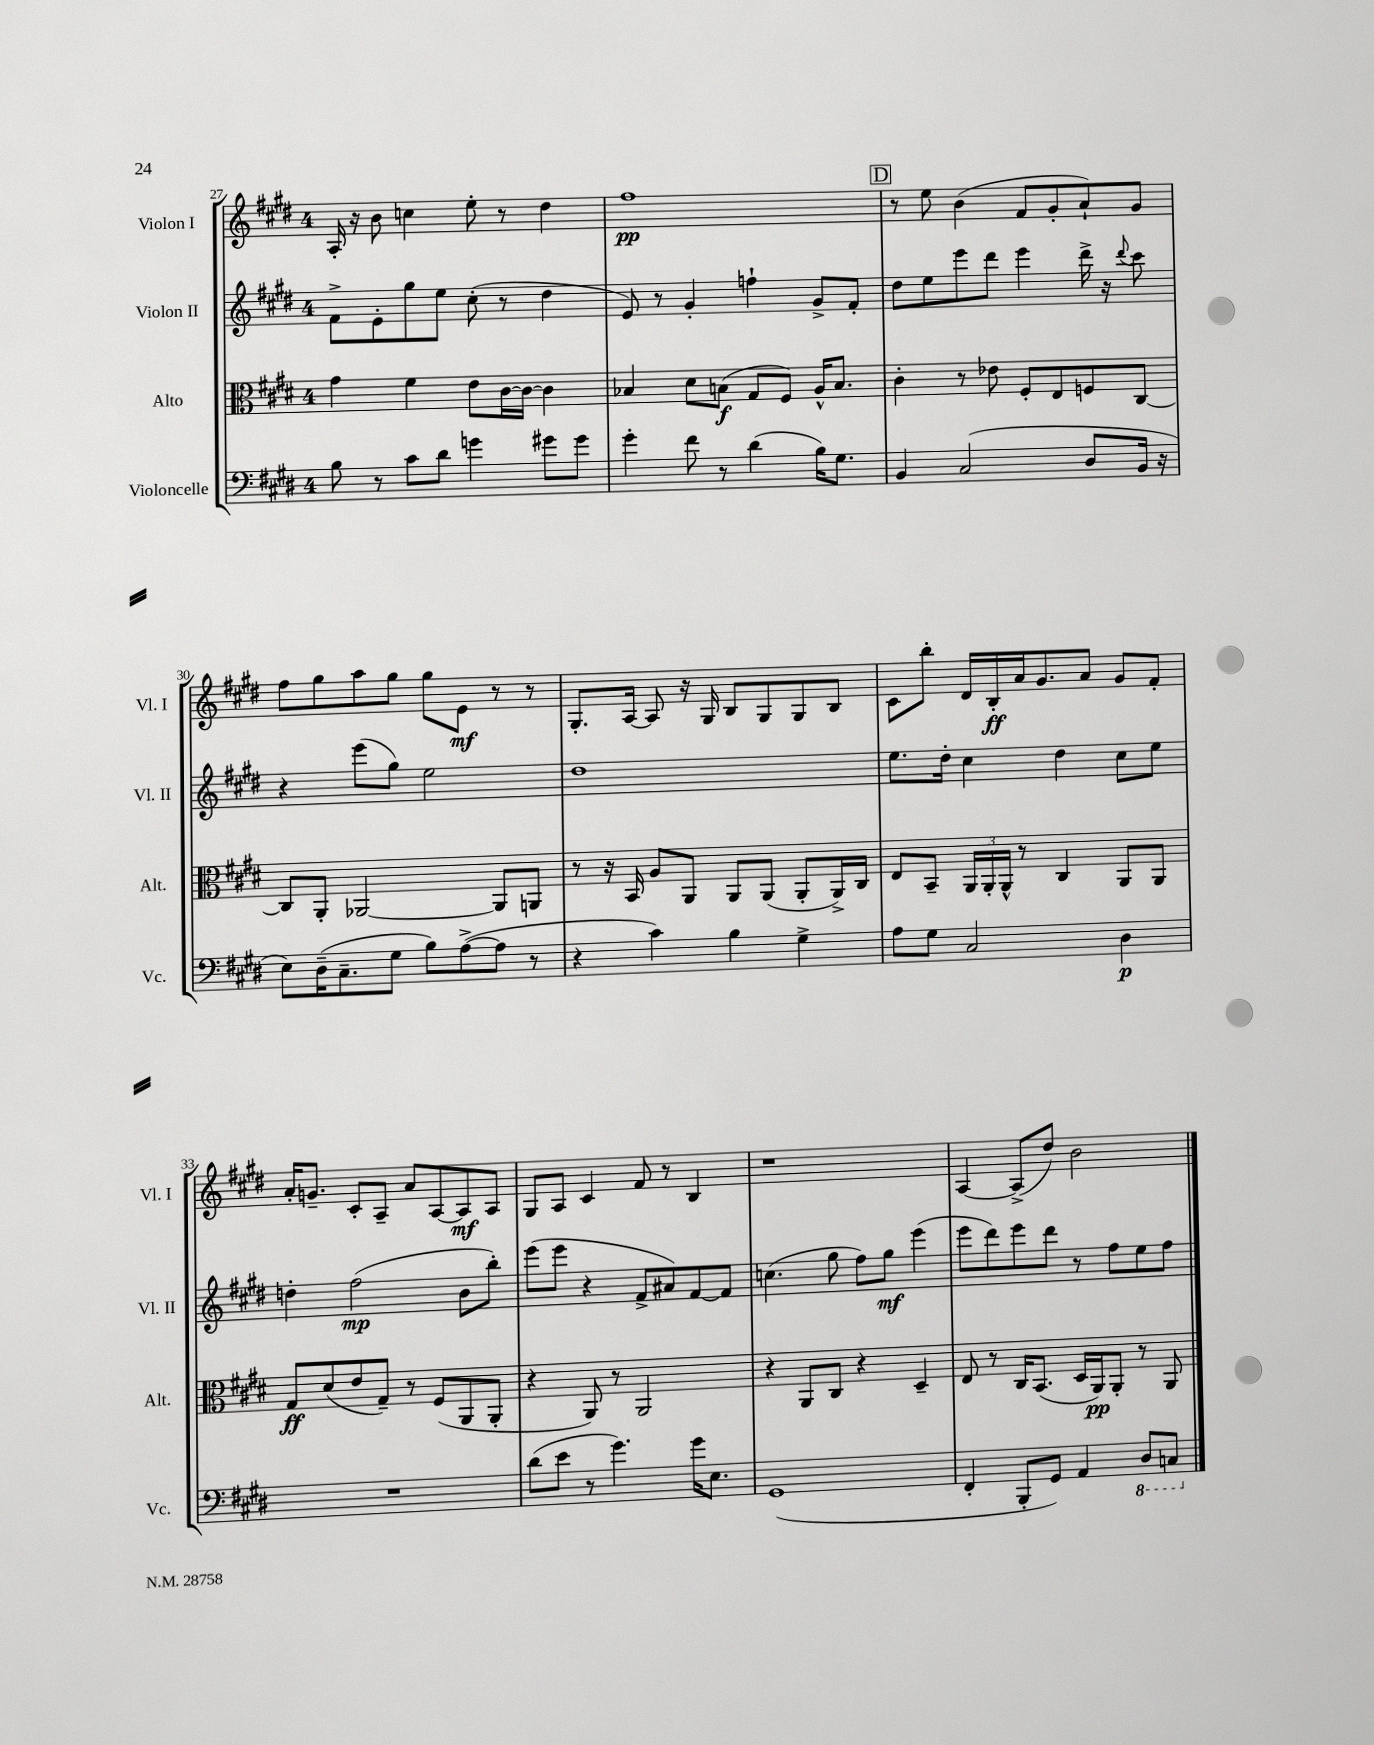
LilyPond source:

<<
\new StaffGroup <<
\new Staff = "s0" \with { instrumentName = "Violon I" shortInstrumentName = "Vl. I" } {
    \clef treble \key e \major \once \override Staff.TimeSignature.style = #'single-digit \time 4/4
    a16-. r16 b'8 c''4 e''8-. r8 dis''4 |
    fis''1\pp |
    \mark \markup { \box "D" } r8 e''8 b'4( fis'8 gis'8-. a'8-!) gis'8 |
    fis''8 gis''8 a''8 gis''8 gis''8 e'8\mf r8 r8 |
    gis8.-. a16~ a8 r16 gis16 b8 gis8 gis8 b8 |
    cis'8 b''8-. dis'16 b16-.\ff a'16 gis'8. a'8 gis'8 fis'8-. |
    a'16-. g'8.-- cis'8-. a8-- a'8 a8~ a8\mf a8 |
    gis8 a8 cis'4 fis'8 r8 b4 |
    r1 |
    a4~ a8->( dis''8) b'2 \bar "|." |
}
\new Staff = "s1" \with { instrumentName = "Violon II" shortInstrumentName = "Vl. II" } {
    \clef treble \key e \major \once \override Staff.TimeSignature.style = #'single-digit \time 4/4
    fis'8-> e'8-. gis''8 e''8 cis''8-.( r8 dis''4 |
    e'8) r8 gis'4-. f''4-! gis'8-> fis'8-. |
    \mark \markup { \box "D" } dis''8 e''8 e'''8 dis'''8 e'''4 dis'''16-> r16 \appoggiatura { dis'''8 } cis'''8 |
    r4 e'''8( gis''8) e''2 |
    dis''1 |
    e''8. dis''16-. cis''4 dis''4 cis''8 e''8 |
    d''4-. fis''2\mp( b'8 b''8-.) |
    e'''8( e'''8 r4 fis'8-> ais'8) fis'8~ fis'8 |
    c''4.( gis''8 fis''8) gis''8\mf e'''4( |
    e'''8 dis'''8) e'''8 dis'''8 r8 fis''8 e''8 fis''8 \bar "|." |
}
\new Staff = "s2" \with { instrumentName = "Alto" shortInstrumentName = "Alt." } {
    \clef alto \key e \major \once \override Staff.TimeSignature.style = #'single-digit \time 4/4
    gis'4 fis'4 e'8 cis'16~ cis'16~ cis'4 |
    bes4 dis'8 b8\f( gis8 fis8) a16-^ b8. |
    \mark \markup { \box "D" } cis'4-. r8 ees'8 fis8-. e8 f8 cis8~ |
    cis8 a,8-. aes,2~ aes,8 a,8 |
    r8 r16 b,16 a8 a,8 a,8 a,8( a,8-. a,16->) cis16 |
    e8 b,8-- \tuplet 3/2 { a,16 a,16-. a,16-^ } r8 cis4 a,8 a,8 |
    gis8\ff dis'8( e'8 gis8--) r8 fis8( a,8 a,8-. |
    r4 a,8) r8 a,2 |
    r4 a,8 cis8 r4 dis4-- |
    e8 r8 cis16 b,8.( dis16 a,16\pp) a,8-. r8 a,8 \bar "|." |
}
\new Staff = "s3" \with { instrumentName = "Violoncelle" shortInstrumentName = "Vc." } {
    \clef bass \key e \major \once \override Staff.TimeSignature.style = #'single-digit \time 4/4
    b8 r8 cis'8 dis'8 g'4 gis'8 gis'8 |
    gis'4-. fis'8 r8 dis'4( b16) gis8. |
    \mark \markup { \box "D" } b,4 cis2( dis8 b,16 r16 |
    e8) dis16--( cis8.-- gis8 b8) a8~->( a8 r8 |
    r4 cis'4) b4 gis4-> |
    a8 gis8 cis2 dis4\p |
    R1 |
    dis'8( e'8 r8 gis'4.) gis'16 e8. |
    gis,1( |
    fis,4-. b,,8-. gis,8) a,4 \ottava #-1 dis,8 c,8 \ottava #0 \bar "|." |
}
>>
>>
\layout { \context { \Score currentBarNumber = #27 } }
